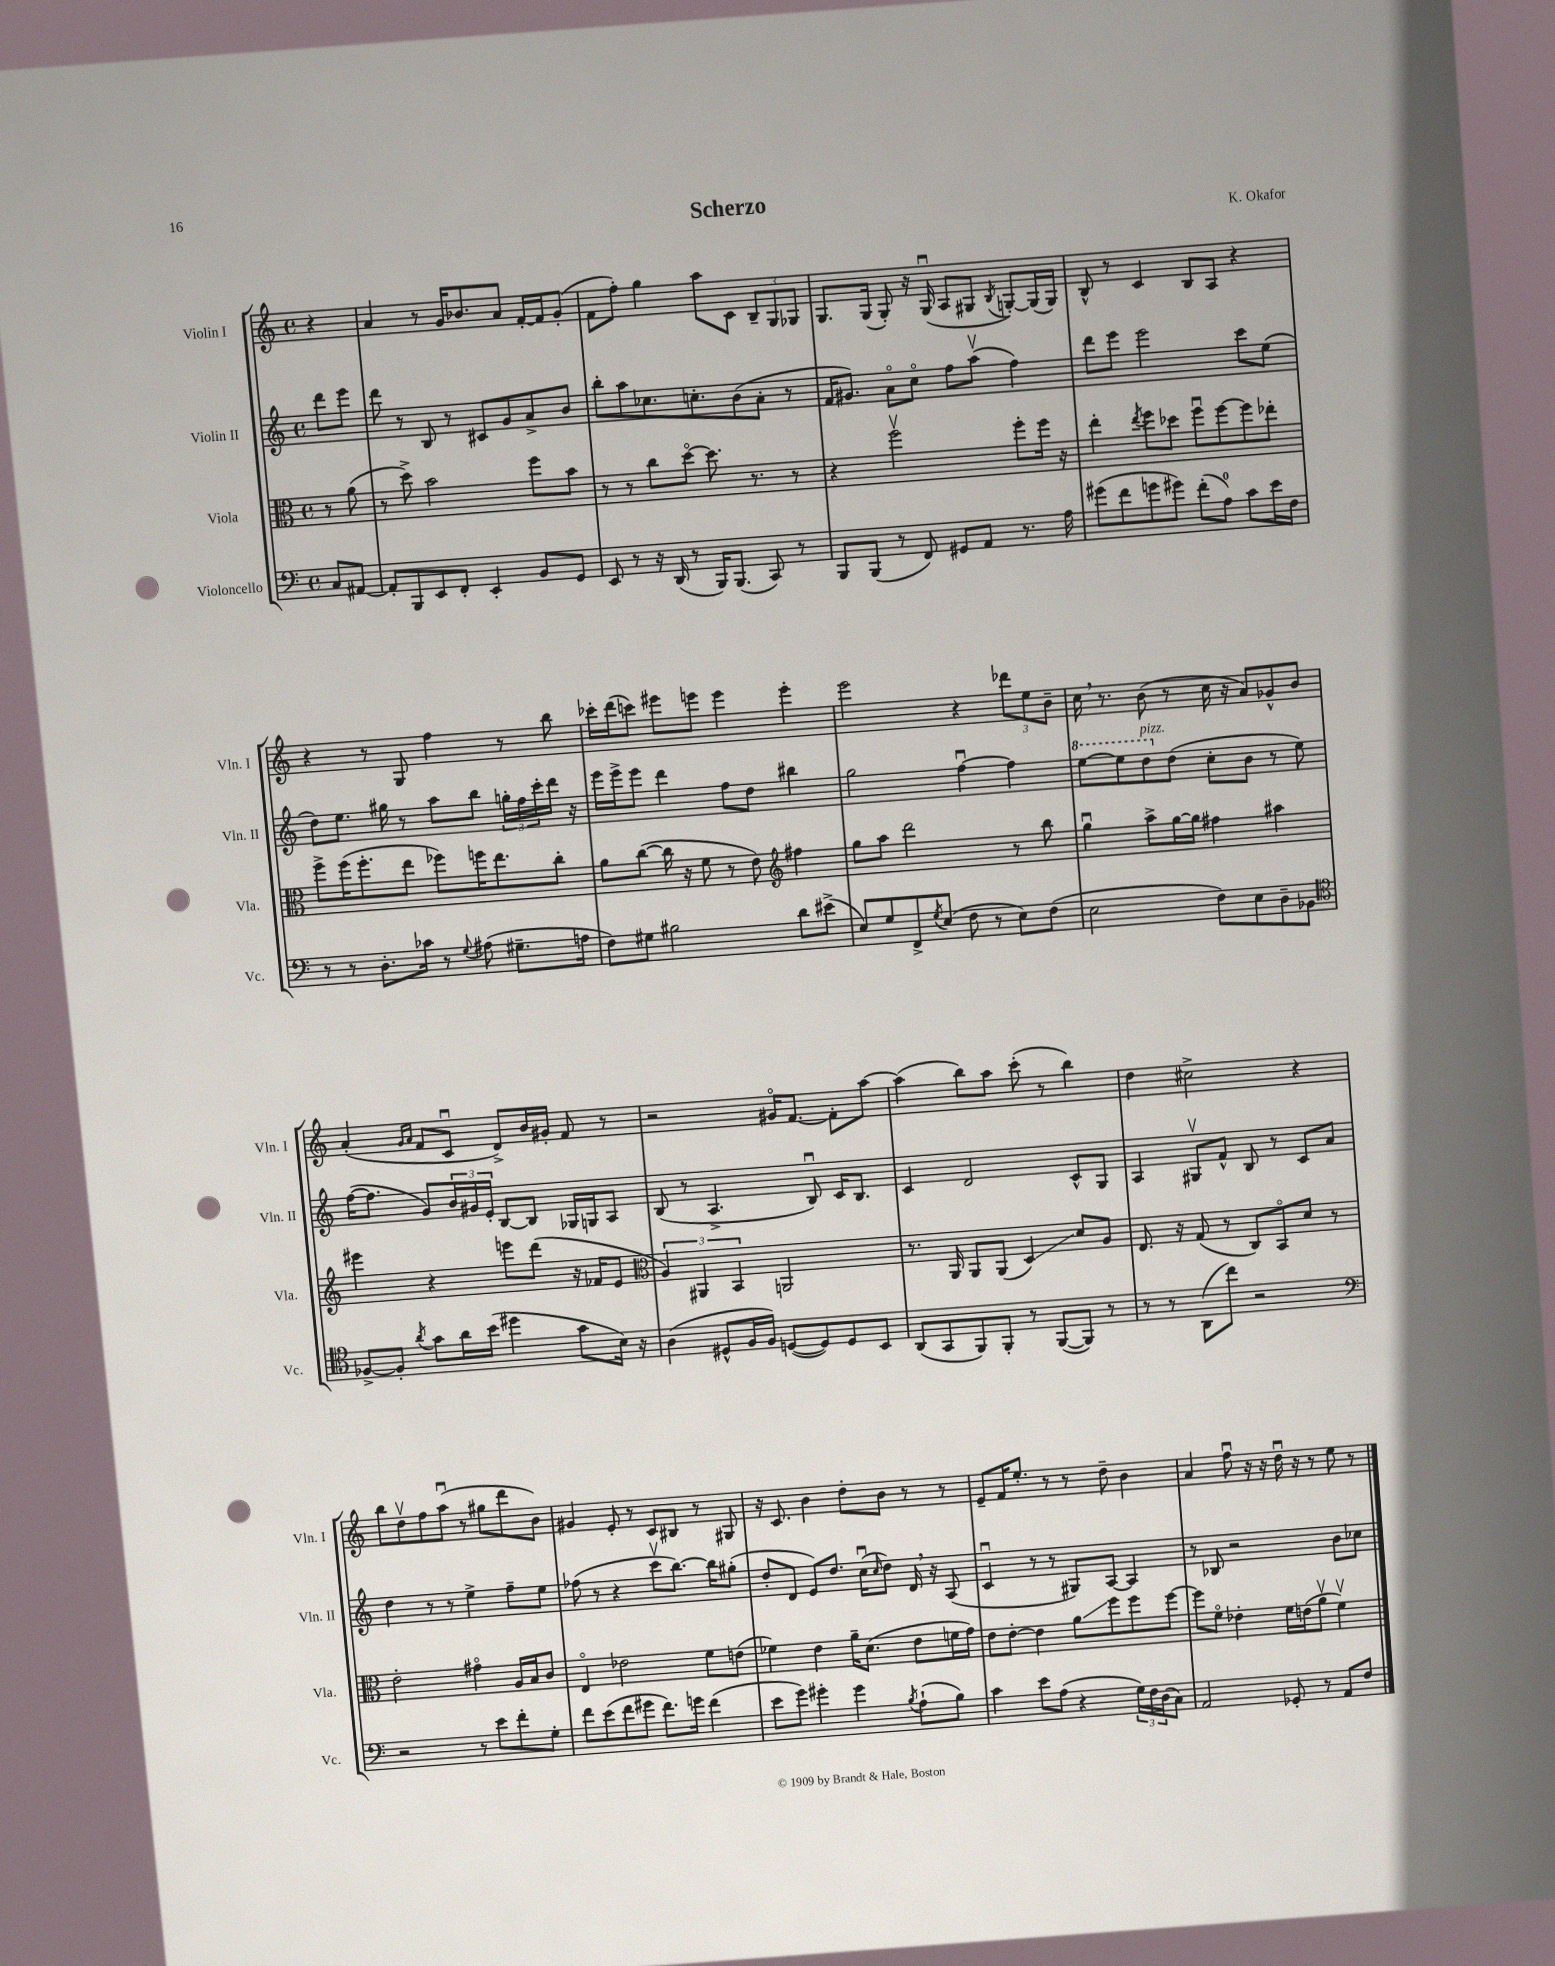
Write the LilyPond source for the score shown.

\header { title = "Scherzo" composer = "K. Okafor" }
<<
\new StaffGroup <<
\new Staff = "s0" \with { instrumentName = "Violin I" shortInstrumentName = "Vln. I" } {
    \clef treble \key c \major \defaultTimeSignature \time 4/4 \partial 4
    r4 |
    a'4 r8 g'16 bes'8. a'8 f'16~-. f'16 g'8-.( |
    f'8 f''8-.) g''4 a''8 c'8 \tuplet 3/2 { b8-- g8 ges8 } |
    g8. g16( g8-.) r16 g16\downbow( a8 gis8 \acciaccatura { b8 } g8~-.) g16( g16) |
    b8-^ r8 c'4 b8 a8 r4 |
    r4 r8 g8 f''4 r8 b''8 |
    ces'''16-. d'''16( c'''8) eis'''8 e'''8 e'''4 e'''4-. |
    e'''2 r4 \tuplet 3/2 { des'''8 e''8 b'8-- } |
    c''16 \breathe r8. b'8( r8 c''16 r16 a'8) ges'8-^ b'8 |
    a'4-.( \grace { g'16 a'16 } f'8 c'8\downbow d'8->) b'16 gis'16-. f'8 r8 |
    r2 gis'16\flageolet f'8.~ f'8-. a''8~ |
    a''4( b''8) a''8 c'''8-.( r8 b''4) |
    d''4 cis''2-> r4 |
    b''8 d''8\upbow f''8 a''8\downbow( r8 gis''8 d'''8 b'8) |
    gis'4 e'8-. r8 c'8 bis8 r8 gis8 |
    r16 c'8. b'4 d''8-. b'8 r8 r8 |
    e'8-- f'16 e''8.-. r8 r8 d''8-- b'4 |
    a'4 f''8\downbow r16 r16 d''16\downbow r16 r8 e''8 r8 \bar "|." |
}
\new Staff = "s1" \with { instrumentName = "Violin II" shortInstrumentName = "Vln. II" } {
    \clef treble \key c \major \defaultTimeSignature \time 4/4 \partial 4
    d'''8 e'''8 |
    d'''8 r8 b8 r8 cis'8 g'8 a'8-> b'8 |
    b''8-. a''8 ces''8. c''8.-. b'8( a'8-. r8 |
    f'16 gis'8.) a'8\flageolet c''8\flageolet f''8 a''8\upbow( f''4) |
    d'''8 e'''8 e'''2 c'''8 e''8( |
    d''8) e''8. gis''16 r8 a''8 b''8 \tuplet 3/2 { g''16-. f''16 c'''16-. } d'''16 r16 |
    e'''16 e'''16-> e'''8 d'''4 f''8 d''8 bis''4 |
    g''2 f''4~\downbow f''4 |
    \ottava #1 e'''8~ e'''8 d'''8^\markup { \italic "pizz." } \ottava #0 d''8( c''8-. b'8 r8 e''8) |
    f''16~( f''8. g'8) \tuplet 3/2 { b'16 gis'16 e'16-. } b8~ b8 ges16 g16 a8 |
    b8( r8 a4.-> b8\downbow) c'16 b8. |
    c'4 d'2 c'8-^ g8 |
    a4 gis8\upbow f'8-^ b8 r8 c'8 a'8 |
    d''4 r8 r8 e''4-> f''8-- e''8 |
    fes''8( r8 r4 c'''8\upbow b''8.~) b''16 gis''8-.( |
    d''8-. d'8 e'8) d''8. c''16\downbow( \grace { c''16 } d''8) d'16 \breathe r16 a8( |
    c'4\downbow r8 r8 gis8) a8~ a4 |
    r8 bes8 r2 b'8 ces''8 \bar "|." |
}
\new Staff = "s2" \with { instrumentName = "Viola" shortInstrumentName = "Vla." } {
    \clef alto \key c \major \defaultTimeSignature \time 4/4 \partial 4
    r8 a'8( |
    r8 d''8->) b'2 f''8 b'8 |
    r8 r8 c''8 d''8~\flageolet d''8. r8. r8 |
    r4 f''2\upbow f''8-. f''16 r16 |
    e''4-. \acciaccatura { e''8 } f''8 des''8 f''8\downbow f''8~ f''8 ees''8-. |
    f''8-> f''16( f''8.-. e''8 fes''8) f''16 e''8. c''8-. |
    a'8 c''8~( c''16 r16 f'8 r8 e'8) \clef treble fis''4 |
    g''8 a''8 d'''2 r8 b''8 |
    g''4\downbow a''8-> g''16~ g''16 fis''4 ais''4 |
    eis'''4 r4 e'''8 d'''8( r16 fes'16 e'8 |
    \clef alto \tuplet 3/2 { a4) ais,4 b,4 } a,2 |
    r8. a,16 a,8 a,8( d4\glissando) d'8 a8 |
    e8. r16 g8( r8 c8) b,8\flageolet d'8 r8 |
    e'2-. gis'4\flageolet a16 b16 c'8 |
    e4\flageolet ees'2 f'8 e'8( |
    fes'4) e'4 a'16-- d'8.( e'8 f'16 g'16) |
    e'8 e'8~-. e'4 a'8\glissando f''8 f''8 f''8~ |
    f''8 f'8\flageolet ees'4-. f'16 e'16( a'8\upbow f'4\upbow) \bar "|." |
}
\new Staff = "s3" \with { instrumentName = "Violoncello" shortInstrumentName = "Vc." } {
    \clef bass \key c \major \defaultTimeSignature \time 4/4 \partial 4
    c8 ais,8~ |
    ais,8-. b,,8 e,8 f,8-. e,4-. b,8 g,8 |
    e,8 r8 r16 d,16( r8 b,,16) b,,8.( c,8) r8 |
    b,,8 b,,8( r8 f,8) gis,8 a,8 r8. a16 |
    gis'8( f'8 g'8 gis'8) f'8-.( a8-0) c'8 e'16 f16 |
    r8 r8 d8.-. ces'16 r8 \appoggiatura { g8 } ais8( gis8.-- a16 |
    f8) gis8 bis2 d'8 eis'8->( |
    e8) g8 f,8-> \acciaccatura { g8 } e8( f8 r8 e8) f8( |
    e2 f8) e8 d8-- bes,8 |
    \clef tenor fes8~-> fes8-. \acciaccatura { a'8 } g'8 a'16 b'16( dis''4 g'8 b16) r16 |
    a4( dis8-^ f16 f16) d8~( d8) d8 b,8 |
    a,8( g,8 f,8) f,8-. r8 f,8~( f,8) r8 |
    r8 r8 a,8( c''8) r2 |
    \clef bass r2 r8 e'8 f'8-. g8-. |
    f'8 e'8( f'8 gis'8 f'8.) g'16 f'4( |
    e'8 g'8) gis'4-. gis'4 \acciaccatura { b8 } a8-!( b8) |
    c'4 e'8 a8( r4 \tuplet 3/2 { g16) f16 d16( } c8) |
    a,2 ges,8-. r8 a,8 f8 \bar "|." |
}
>>
>>
\layout { \context { \Score \remove "Bar_number_engraver" } }
